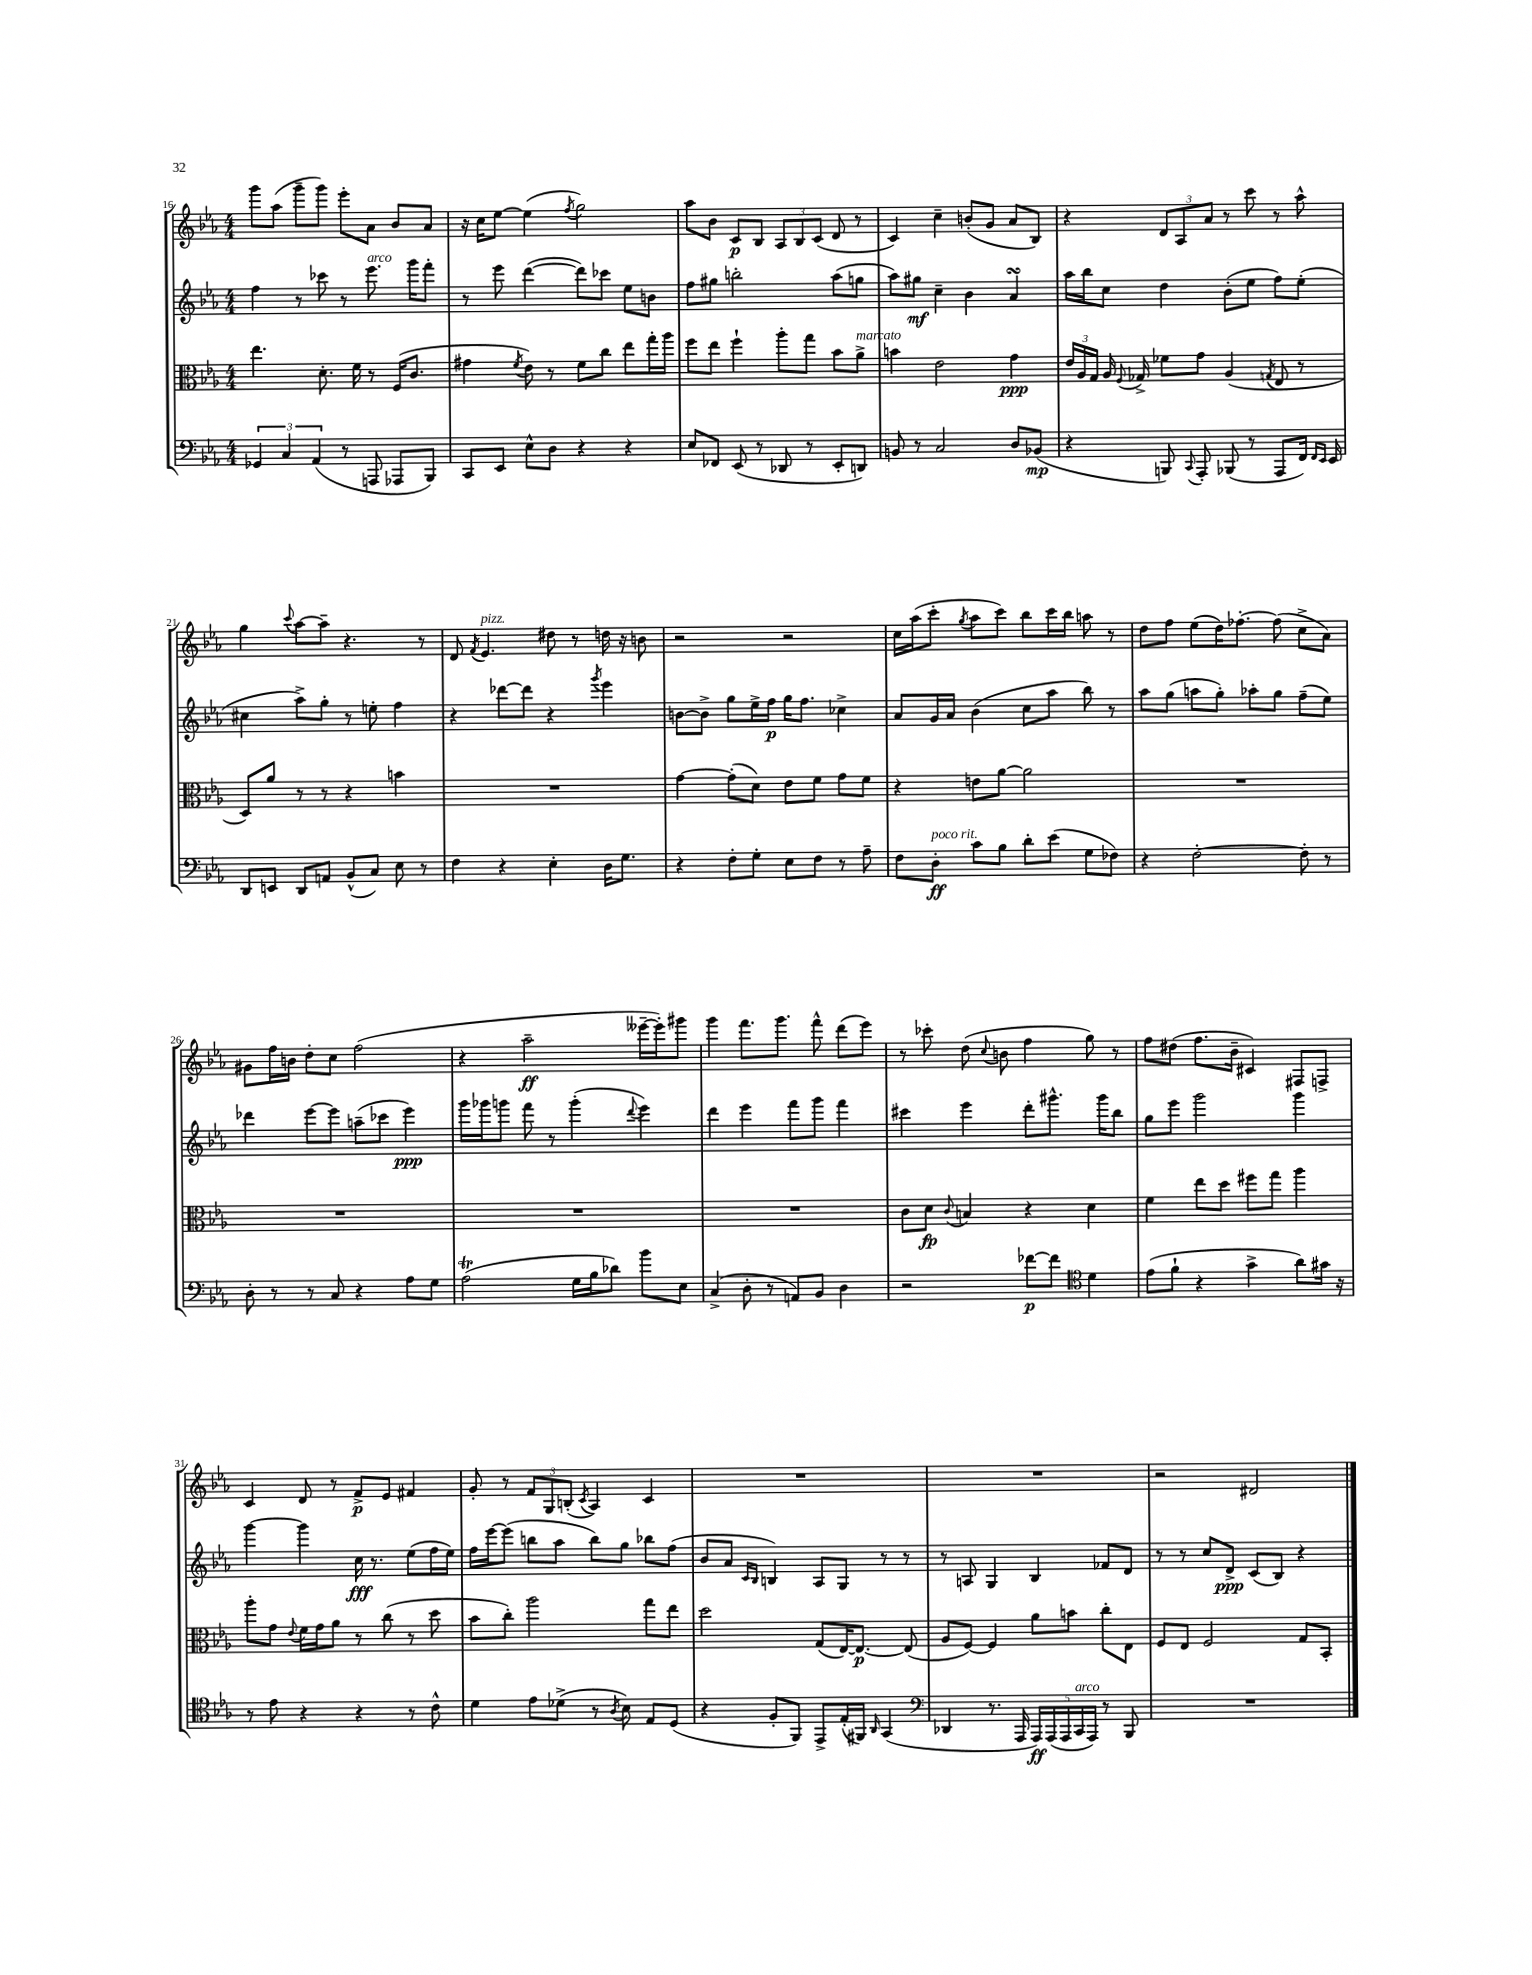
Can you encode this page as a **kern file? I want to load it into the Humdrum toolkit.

**kern	**kern	**kern	**kern
*staff4	*staff3	*staff2	*staff1
*clefF4	*clefC3	*clefG2	*clefG2
*k[b-e-a-]	*k[b-e-a-]	*k[b-e-a-]	*k[b-e-a-]
*M4/4	*M4/4	*M4/4	*M4/4
6GG-	4.ee-	4ff	8ggg
.	.	.	(8aa-
6C	.	.	.
.	.	8r	8ggg~
(6AA-	.	.	.
.	8.d'	8ccc-	8ggg)
8r	.	8r	8eee-'
.	16f	.	.
8AAA	8r	8.eee-	8a-
8AAA-	(16F	.	8b-
.	8.c	16ggg	.
8BBB-)	.	8fff'	8a-
=	=	=	=
8CC	4g#	8r	16r
.	.	.	16cc
8EE-	.	8eee-	[8ee-
.	8qf	.	.
8E-^^	8e-)	([4ddd	(4ee-]
8D	8r	.	.
.	.	.	8qff
4r	8f	8ddd])	2gg)
.	8cc	8ccc-	.
4r	8ee-	8ee-	.
.	16gg'	8b	.
.	16aa-	.	.
=	=	=	=
8E-	8ff	8ff	8aa-
8FF-	8ee-	8gg#	8b-
(8EE-	4ff`	2bb'	8c
8r	.	.	8B-
8DD-	8aa-'	.	12A-
.	.	.	12B-
8r	8gg	.	.
.	.	.	(12c
8EE-'	8b-	(8aa-	8d
8DD)	8a-^	8gg	8r
=	=	=	=
8BB	4b	8aa-)	4c)
8r	.	8gg#	.
2C	2e-	4cc~	4cc~
.	.	4b-	(8b'
.	.	.	8g
8D	4g	4a-	8a-
(8BB-	.	.	8B-)
=	=	=	=
4r	24e-	16aa-	4r
.	24A-	.	.
.	.	16bb-	.
.	24G	.	.
.	16A-	8cc	.
.	8qqF	.	.
.	16G-^	.	.
8BBB)	8f-	4dd	12d
.	.	.	12A-
8qqCC	.	.	.
8AAA-'	8g	.	.
.	.	.	12a-
(8BBB-	(4A-	(8b-'	8r
8r	.	8ee-	8ccc
.	8qG	.	.
8AAA-	8E-	8ff)	8r
16FF)	8r	(8ee-'	8aa-^^
16qqFF	.	.	.
16qqEE-	.	.	.
16EE-	.	.	.
=	=	=	=
8DD	8D)	4cc#	4gg
8EE	8a-	.	.
.	.	.	8qqccc
8DD	8r	8aa-^)	[8aa-
8AA	8r	8gg'	8aa-~]
(8BB-^^	4r	8r	4.r
8C)	.	8ee'	.
8E-	4b	4ff	.
8r	.	.	8r
=	=	=	=
4F	1r	4r	8d
.	.	.	8qf
.	.	.	4.e-
4r	.	[8ddd-	.
.	.	8ddd-]	.
4E-'	.	4r	8dd#
.	.	.	8r
.	.	8qggg	.
16D	.	4eee-	16dd
8.G	.	.	16r
.	.	.	8b
=	=	=	=
4r	[4g	[8b	2r
.	.	8b^]	.
8F'	(8g']	8gg	.
8G'	8d)	16ee-^	.
.	.	16ff	.
8E-	8e-	16gg	2r
.	.	8.ff	.
8F	8f	.	.
8r	8g	4cc-^	.
8A-~	8f	.	.
=	=	=	=
8F	4r	8a-	16cc
.	.	.	(16aa-
8D'	.	16g	8ccc'
.	.	16a-	.
.	.	.	8qgg
8c	8e	(4b-	8aa-
8B-	[8a-	.	8ccc)
8d'	2a-]	8cc	8bb-
(8e-	.	8aa-	16ccc
.	.	.	16bb-
8G	.	8bb-)	8aa
8F-)	.	8r	8r
=	=	=	=
4r	1r	8aa-	8dd
.	.	(8gg	8ff
[2F'	.	8aa	(8ee-
.	.	8gg')	16dd)
.	.	.	[8.ff-'
.	.	8aa-'	.
.	.	8gg	(8ff-]
8F']	.	(8ff~	8cc^
8r	.	8ee-)	8a-)
=	=	=	=
8D'	1r	4ddd-	8g#
8r	.	.	16ff
.	.	.	16b
8r	.	[8eee-	8dd'
8C	.	8eee-]	8cc
4r	.	(8aa~	(2ff
.	.	8ccc-	.
8A-	.	4eee-)	.
8G	.	.	.
=	=	=	=
(2A-	1r	16ggg	4r
.	.	16ggg-	.
.	.	8ggg	.
.	.	8fff	2aa-~
.	.	8r	.
16G	.	(4ggg'	.
16B-	.	.	.
8d-)	.	.	.
.	.	8qqddd	.
8b-	.	4eee-)	[16eee--~
.	.	.	16eee--'])
8E-	.	.	8ggg#
=	=	=	=
(4C^	1r	4ddd	4ggg
8D'	.	4eee-	8.fff
8r	.	.	.
.	.	.	8.ggg
8AA)	.	8fff	.
8BB-	.	8ggg	8fff^^
4D	.	4fff	(8ddd
.	.	.	8eee-)
=	=	=	=
2r	8c	4ccc#	8r
.	8d	.	8ccc-'
.	8qqc	.	.
.	4B	4eee-	(8dd
.	.	.	8qqcc
.	.	.	8b
[8f-	4r	8ddd'	4ff
8f-]	.	8.ggg#^^	.
*clefC4	*	*	*
4d	4d	.	8gg)
.	.	16ggg#	.
.	.	8bb-	8r
=	=	=	=
(8e-	4f	8gg	8ff
8f`	.	8eee-	(8dd#
4r	8ee-	2ggg	8.ff
.	8dd	.	.
.	.	.	16b-~
4g^	8ff#	.	4c#)
.	8gg	.	.
8a-)	4aa-	4ggg	8F#
16g#	.	.	8F^
16r	.	.	.
=	=	=	=
8r	8aa-'	[4ggg	4c
8e-	8g	.	.
.	8qqe-	.	.
4r	16f	4ggg]	8d
.	16g	.	.
.	8a-	.	8r
4r	8r	16cc	8f^
.	.	8.r	.
.	(8cc	.	8e-
8r	8r	(8ee-	4f#
8c^^	8dd	16ff	.
.	.	16ee-)	.
=	=	=	=
4d	8b-	16ff	8g'
.	.	[16eee-	.
.	8cc')	(8eee-]	8r
8e-	2aa-	8bb	12f
.	.	.	12G
(8d-^	.	8aa-	.
.	.	.	(12B'
.	.	.	8qc
8r	.	8bb)	4A-)
8qA-	.	.	.
8B-)	.	8gg	.
8E-	8gg	8bb-	4c
(8D	8ee-	(8ff	.
=	=	=	=
4r	2dd	8b-	1r
.	.	8a-	.
.	.	16qqc	.
.	.	16qqB-	.
8F'	.	4B)	.
8FF)	.	.	.
8EE-^	(8G	8A-	.
(16E-'	[16E-)	8G	.
16FF#)	8.E-_	.	.
16qqAA-	.	.	.
(4GG	.	8r	.
.	(8E-]	8r	.
=	=	=	=
*clefF4	*	*	*
4DD-	8A-	8r	1r
.	[8F)	8A	.
8.r	4F]	4G	.
16AAA-	.	.	.
20AAA-)	8a-	4B-	.
(20AAA-	.	.	.
20AAA-	.	.	.
.	8b	.	.
20CC	.	.	.
20AAA-)	.	.	.
8r	8cc'	8f-	.
8BBB-	8E-	8d	.
=	=	=	=
1r	8F	8r	2r
.	8E-	8r	.
.	2F	8cc	.
.	.	8d^	.
.	.	(8c	2d#
.	.	8B-)	.
.	8G	4r	.
.	8BB-'	.	.
==	==	==	==
*-	*-	*-	*-
